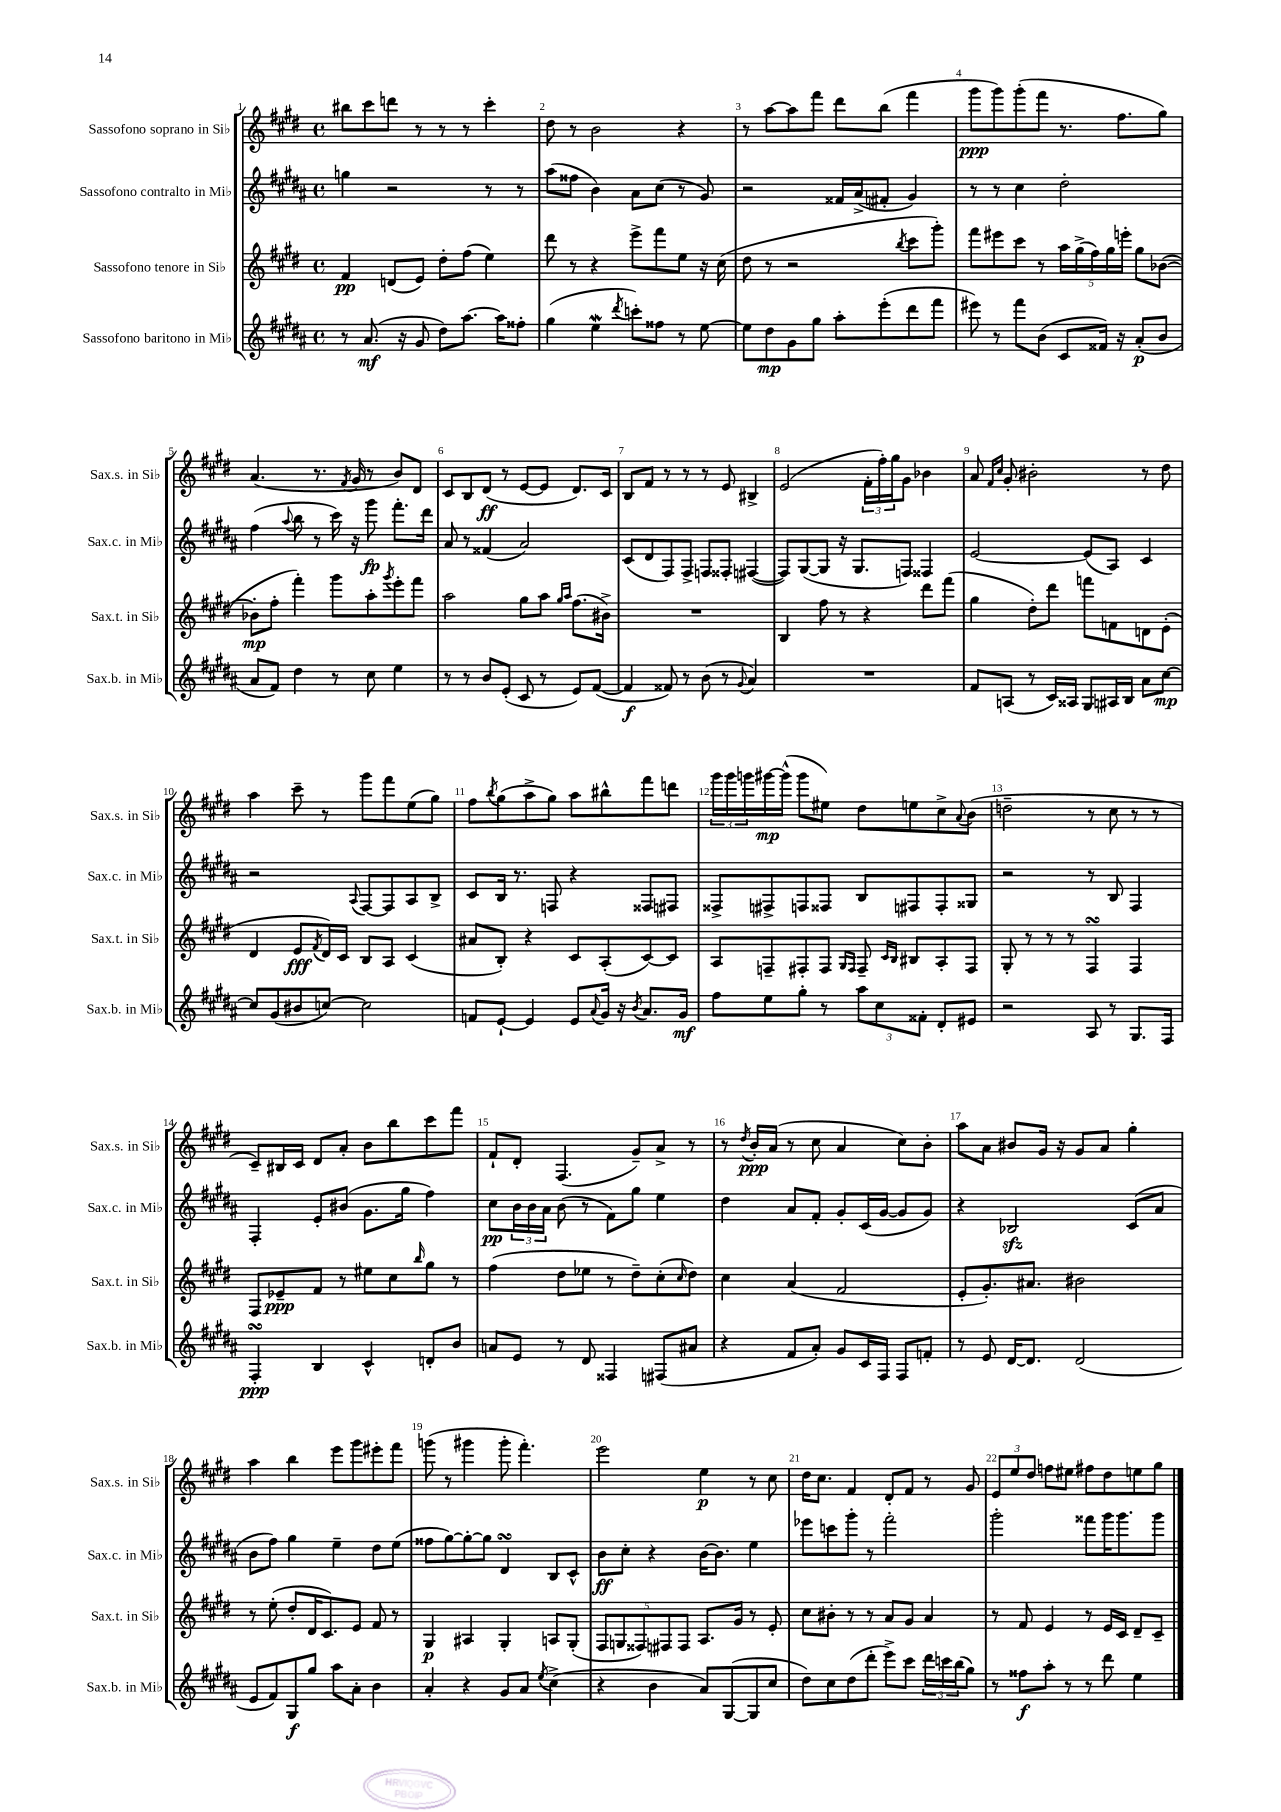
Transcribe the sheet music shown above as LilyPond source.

<<
\new StaffGroup <<
\new Staff = "s0" \with { instrumentName = "Sassofono soprano in Sib" shortInstrumentName = "Sax.s. in Sib" } {
    \clef treble \key e \major \defaultTimeSignature \time 4/4
    bis''8 cis'''8 d'''8 r8 r8 r8 cis'''4-. |
    dis''8 r8 b'2 r4 |
    r8 a''8~ a''8 fis'''8 dis'''8 b''8( fis'''4 |
    gis'''8\ppp gis'''8) gis'''8-.( fis'''8 r8. fis''8. gis''8) |
    a'4.( r8. \acciaccatura { fis'8 } gis'16 r8 b'8) dis'8 |
    cis'8 b8 dis'8\ff( r8 e'8~ e'8 dis'8.) cis'16 |
    b8 fis'8 r8 r8 r8 e'8 bis4-> |
    e'2( \tuplet 3/2 { fis'16-. fis''16-.) gis''16 } gis'8 bes'4 |
    a'8 \grace { fis'16 cis''16 } gis'8-. bis'2-. r8 dis''8 |
    a''4 cis'''8-- r8 gis'''8 fis'''8 e''8( gis''8) |
    fis''8 \acciaccatura { b''8 } gis''8( a''8-> gis''8) a''8 bis''8-^ fis'''8 d'''8 |
    \tuplet 3/2 { gis'''16 gis'''16 g'''16 } gis'''16~\mp gis'''16-^( gis'''8 eis''8) dis''8 e''8 cis''8-> \appoggiatura { a'8 } b'8( |
    d''2-- r8 cis''8 r8 r8 |
    cis'8--) bis16 cis'16 dis'8 a'8-. b'8 b''8 cis'''8 fis'''8 |
    fis'8-! dis'8-. fis4.( gis'8--) a'8-> r8 |
    r8 \acciaccatura { dis''8 } b'16-.\ppp a'16( r8 cis''8 a'4 cis''8) b'8-. |
    a''8 a'8 bis'8 gis'16 r16 gis'8 a'8 gis''4-. |
    a''4 b''4 e'''8 gis'''8 eis'''8-. fis'''8 |
    g'''8( r8 gis'''4 gis'''8-. fis'''4.-.) |
    e'''2 e''4\p r8 cis''8 |
    dis''16 cis''8. fis'4 dis'8-. fis'8 r8 gis'8 |
    \tuplet 3/2 { e'8 e''8 dis''8 } f''8 eis''8 fis''8 dis''8 e''8 gis''8 \bar "|." |
}
\new Staff = "s1" \with { instrumentName = "Sassofono contralto in Mib" shortInstrumentName = "Sax.c. in Mib" } {
    \clef treble \key b \major \defaultTimeSignature \time 4/4
    g''4 r2 r8 r8 |
    ais''8( fisis''8 b'4) ais'8 cis''8( r8 gis'8) |
    r2 fisis'16 ais'16->( fis'8-. gis'4) |
    r8 r8 cis''4 dis''2-. |
    fis''4( \appoggiatura { ais''8 } b''8 r8 cis'''16) r16 gis'''8\fp fis'''8.-. dis'''16 |
    ais'8 r8 fisis'4( ais'2) |
    cis'8( dis'8 fis8) fis8-> f8 fisis8-. fis4~( |
    fis8) gis8~( gis8 r16 gis8. f8) fisis4 |
    e'2~ e'8( ais8) cis'4 |
    r2 \appoggiatura { ais8 } fis8~ fis8 ais8 b8-> |
    cis'8 b16 r8. f8 r4 fisis8 fis8 |
    fisis8-> fis8-> f8 fisis8 b8 fis8 fis8-. gisis8 |
    r2 r8 b8 fis4 |
    fis4-. e'8-. bis'8( gis'8. gis''16 fis''4) |
    cis''8\pp \tuplet 3/2 { b'16 b'16 ais'16 } b'8( r8 fis'8) gis''8 e''4 |
    dis''4 ais'8 fis'8-. gis'8-. cis'16( gis'16~ gis'8 gis'8) |
    r4 bes2\sfz cis'8( ais'8 |
    b'8 fis''8) gis''4 e''4-- dis''8 e''8( |
    fisis''8 gis''8~) gis''8~-. gis''8 dis'4\turn b8 cis'8-^ |
    b'8\ff cis''8-. r4 b'16~ b'8. e''4 |
    ees'''8 c'''8 gis'''8-. r8 fis'''2-. |
    gis'''2-. fisis'''8 gis'''16 gis'''8. gis'''8 \bar "|." |
}
\new Staff = "s2" \with { instrumentName = "Sassofono tenore in Sib" shortInstrumentName = "Sax.t. in Sib" } {
    \clef treble \key e \major \defaultTimeSignature \time 4/4
    fis'4\pp d'8( e'8) dis''8-. fis''8( e''4) |
    dis'''8 r8 r4 e'''8-> fis'''8 e''8 r16 cis''16( |
    dis''8 r8 r2 \acciaccatura { b''8 } cis'''8 gis'''8-.) |
    fis'''8 eis'''8 cis'''8 r8 \tuplet 5/4 { a''16 gis''16->( fis''16) gis''16 e'''16-. } gis''8 bes'8~( |
    bes'8-.\mp fis''8-. fis'''4-.) gis'''8 a''8-. \acciaccatura { gis'''8 } e'''8-. fis'''8 |
    a''2 gis''8 a''8 \grace { gis''16 a''16 } fis''8.( bis'16->) |
    R1 |
    b4 fis''8 r8 r4 dis'''8 fis'''8( |
    gis''4 dis''8-.) dis'''8 f'''8 f'8 d'8 e'8-.( |
    dis'4 e'8\fff \acciaccatura { fis'8 } dis'16) cis'16 b8 a8 cis'4( |
    ais'8 b8-.) r4 cis'8 a8-.( cis'8~) cis'8 |
    a8 f8-- fis8-. fis8 \grace { gis16 fis16 } fis8-- \grace { cis'16 b16 } bis8 a8-. fis8 |
    gis8-. r8 r8 r8 fis4\turn fis4 |
    fis8 ees'8--\ppp fis'8 r8 eis''8 cis''8 \grace { b''16 } gis''8 r8 |
    fis''4( dis''8 ees''8 r8 dis''8--) cis''8-.( \grace { cis''16 } dis''8) |
    cis''4 a'4( fis'2 |
    e'8-. gis'8.-.) ais'8. bis'2 |
    r8 e''8-.( dis''8-. dis'16 cis'8.) e'8 fis'8 r8 |
    gis4\p ais4 gis4-. a8 gis8-.( |
    \tuplet 5/4 { fis8 g8 fisis8) fis8 fis8 } a8. gis'16 r8 e'8-. |
    cis''8 bis'8-. r8 r8 a'8 gis'8 a'4 |
    r8 fis'8 e'4 r8 e'16 cis'16 dis'8-- cis'8-- \bar "|." |
}
\new Staff = "s3" \with { instrumentName = "Sassofono baritono in Mib" shortInstrumentName = "Sax.b. in Mib" } {
    \clef treble \key b \major \defaultTimeSignature \time 4/4
    r8 ais'8.\mf( r16 gis'8 dis''8) ais''8.~ ais''16 fisis''8-. |
    gis''4( e''4\mordent \acciaccatura { dis'''8 } c'''8-.) fisis''8 r8 e''8~ |
    e''8 dis''8\mp gis'8 gis''8 ais''8-. e'''8-.( dis'''8 fis'''8 |
    eis'''8) r8 fis'''8 b'8( cis'8 fisis'16) r16 ais'8-.\p( b'8 |
    ais'8 fis'8) dis''4 r8 cis''8 e''4 |
    r8 r8 b'8 e'8-.( cis'8 r8 e'8) fis'8~( |
    fis'4\f fisis'8) r8 b'8( r8 \appoggiatura { gis'8 } ais'4) |
    R1 |
    fis'8 a8( r8 cis'16) aisis16 gis8 ais16 b16 ais'8 cis''8~\mp |
    cis''8 gis'8( bis'8 c''8~) c''2 |
    f'8 e'8~-! e'4 e'8 \appoggiatura { ais'8 } gis'16 r16 \acciaccatura { b'8 } ais'8. gis'16\mf |
    fis''8 e''8 gis''8-. r8 \tuplet 3/2 { ais''8 cis''8 fisis'8-. } dis'8-. eis'8 |
    r2 ais8 r8 gis8. fis16 |
    fis4-.\turn\ppp b4 cis'4-^ d'8-. b'8 |
    a'8 e'8 r8 dis'8 fisis4 fis8( ais'8 |
    r4 fis'8 ais'8-.) gis'8 cis'16 fis16 fis8 f'8-. |
    r8 e'8 dis'16~ dis'8. dis'2( |
    e'8 fis'8) gis8\f gis''8 ais''8 ais'8-. b'4 |
    ais'4-. r4 gis'8 ais'8 \acciaccatura { e''8 } cis''4->( |
    r4 b'4 ais'8) gis8~( gis8 cis''8 |
    dis''8) cis''8 dis''8( dis'''8-. e'''8->) cis'''8 \tuplet 3/2 { dis'''16 c'''16 b''16( } gis''8) |
    r8 fisis''8\f ais''8-. r8 r8 dis'''8 e''4 \bar "|." |
}
>>
>>
\layout { \context { \Score \override BarNumber.break-visibility = ##(#f #t #t) barNumberVisibility = #all-bar-numbers-visible } }
